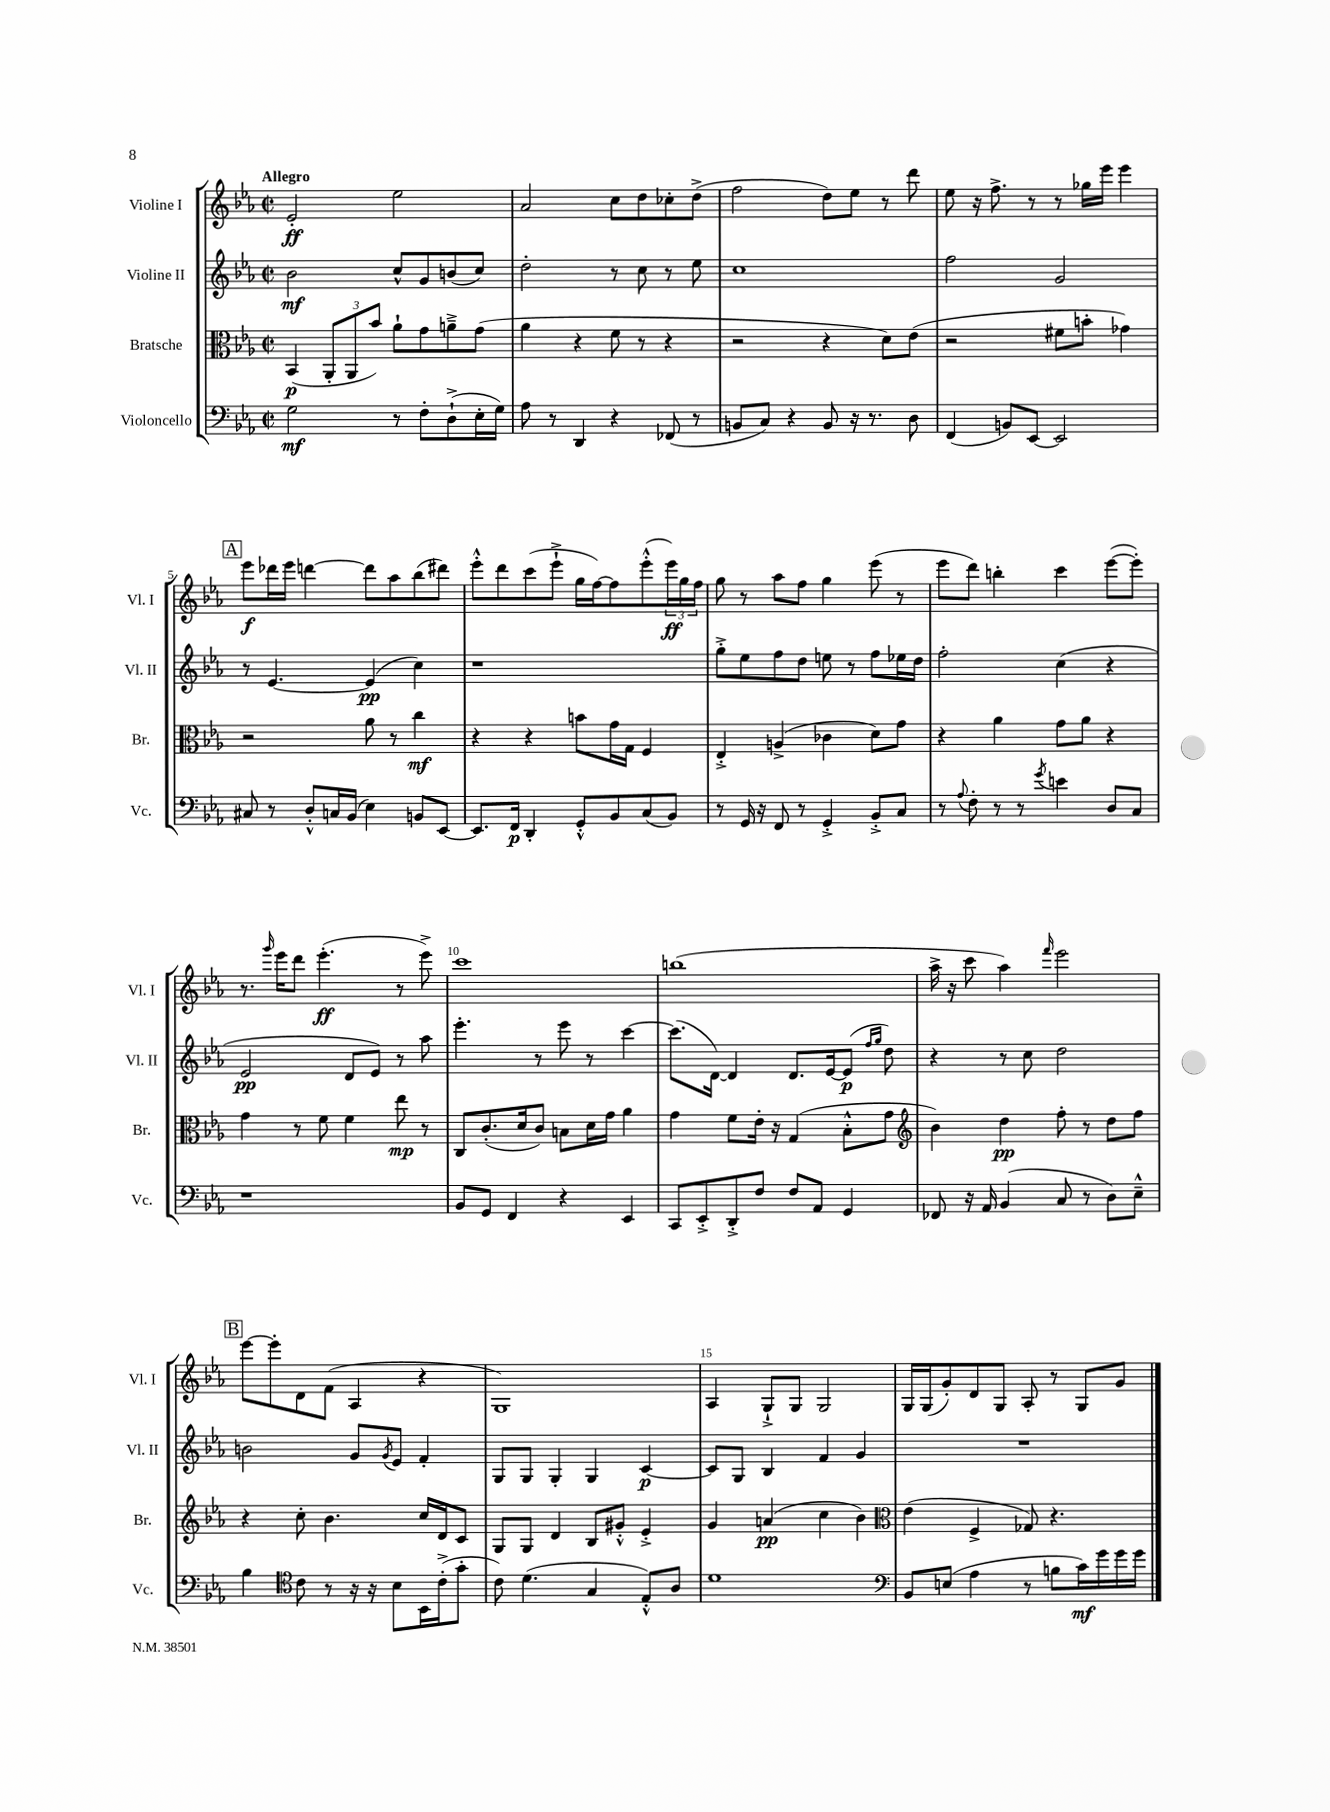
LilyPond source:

<<
\new StaffGroup <<
\new Staff = "s0" \with { instrumentName = "Violine I" shortInstrumentName = "Vl. I" } {
    \clef treble \key ees \major \defaultTimeSignature \time 2/2 \tempo "Allegro"
    ees'2-.\ff ees''2 |
    aes'2 c''8 d''8 ces''8-. d''8->( |
    f''2 d''8) ees''8 r8 d'''8 |
    ees''8 r16 f''8.-> r8 r8 ges''16 ees'''16 ees'''4 |
    \mark \markup { \box "A" } ees'''8\f des'''16 ees'''16 d'''4~ d'''8 aes''8 bes''8( dis'''8) |
    ees'''8-.-^ d'''8 c'''8( ees'''8-!-> g''16 f''16~) f''8 ees'''8-.-^( \tuplet 3/2 { ees'''16\ff) g''16 f''16 } |
    g''8 r8 aes''8 f''8 g''4 ees'''8( r8 |
    ees'''8 d'''8) b''4-. c'''4 ees'''8~( ees'''8-.) |
    r8. \grace { g'''16 } ees'''16 d'''8 ees'''4.-.\ff( r8 ees'''8->) |
    c'''1 |
    b''1( |
    aes''16-> r16 c'''8 aes''4) \grace { f'''16 } ees'''2 |
    \mark \markup { \box "B" } ees'''8~ ees'''8-. d'8 f'8( aes4 r4 |
    g1) |
    aes4 g8-!-> g8 g2 |
    g16 g16( g'8-.) d'8 g8 aes8-. r8 g8 g'8 \bar "|." |
}
\new Staff = "s1" \with { instrumentName = "Violine II" shortInstrumentName = "Vl. II" } {
    \clef treble \key ees \major \defaultTimeSignature \time 2/2
    bes'2\mf c''8-^ g'8 b'8( c''8) |
    d''2-. r8 c''8 r8 ees''8 |
    c''1 |
    f''2 g'2 |
    \mark \markup { \box "A" } r8 ees'4.~ ees'4\pp( c''4) |
    r1 |
    g''8-.-> ees''8 f''8 d''8 e''8 r8 f''8 ees''16 d''16 |
    f''2-. c''4( r4 |
    ees'2\pp d'8 ees'8) r8 aes''8 |
    ees'''4.-. r8 ees'''8 r8 c'''4~ |
    c'''8.( d'16~) d'4 d'8. ees'16~ ees'8\p( \grace { f''16 g''16 } d''8) |
    r4 r8 c''8 d''2 |
    \mark \markup { \box "B" } b'2 g'8 \acciaccatura { g'8 } ees'8 f'4-. |
    g8 g8 g4-. g4 c'4~\p |
    c'8 g8 bes4 f'4 g'4 |
    R1 \bar "|." |
}
\new Staff = "s2" \with { instrumentName = "Bratsche" shortInstrumentName = "Br." } {
    \clef alto \key ees \major \defaultTimeSignature \time 2/2
    bes,4\p( \tuplet 3/2 { aes,8-. aes,8 bes'8) } aes'8-! g'8 a'8---> g'8( |
    aes'4 r4 f'8 r8 r4 |
    r2 r4 d'8) ees'8( |
    r2 fis'8 b'8-. ges'4) |
    \mark \markup { \box "A" } r2 aes'8 r8 c''4\mf |
    r4 r4 b'8 g'16 g16 f4 |
    ees4-.-> a4->( ces'4 d'8) g'8 |
    r4 aes'4 g'8 aes'8 r4 |
    g'4 r8 f'8 f'4 ees''8\mp r8 |
    c8 c'8.-.( d'16 c'8) b8 d'16 g'16 aes'4 |
    g'4 f'8 ees'16-. r16 g4( bes8-.-^ g'8 |
    \clef treble bes'4) d''4\pp f''8-. r8 d''8 f''8 |
    \mark \markup { \box "B" } r4 c''8-. bes'4. c''16 d'16 c'8 |
    g8 g8 d'4 bes8 gis'8-.-^ ees'4-.-> |
    g'4 a'4\pp( c''4 bes'4) |
    \clef alto ees'4( f4-> ges8) r4. \bar "|." |
}
\new Staff = "s3" \with { instrumentName = "Violoncello" shortInstrumentName = "Vc." } {
    \clef bass \key ees \major \defaultTimeSignature \time 2/2
    g2\mf r8 f8-. d8-!->( ees16-. g16) |
    aes8 r8 d,4 r4 fes,8( r8 |
    b,8 c8) r4 b,8 r16 r8. d8 |
    f,4( b,8) ees,8~ ees,2 |
    \mark \markup { \box "A" } cis8 r8 d8-.-^ c16 bes,16( ees4) b,8 ees,8~ |
    ees,8. f,16\p d,4-. g,8-.-^ bes,8 c8( bes,8) |
    r8 g,16 r16 f,8 r8 g,4-.-> bes,8-.-> c8 |
    r8 \appoggiatura { aes8 } f8-. r8 r8 \acciaccatura { g'8 } e'4 d8 c8 |
    r1 |
    bes,8 g,8 f,4 r4 ees,4 |
    c,8 ees,8-.-> d,8-.-> f8 f8 aes,8 g,4 |
    fes,8 r16 aes,16 bes,4( c8 r8 d8) ees8---^ |
    \mark \markup { \box "B" } bes4 \clef tenor c'8 r8 r16 r16 bes8 bes,16 c'16-.->( g'8-. |
    c'8) d'4.( g4 ees8-.-^) aes8 |
    d'1 |
    \clef bass bes,8 e8( aes4 r8 b8 c'16\mf) g'16 g'16 g'16 \bar "|." |
}
>>
>>
\layout { \context { \Score \override BarNumber.break-visibility = ##(#f #t #t) barNumberVisibility = #(every-nth-bar-number-visible 5) } }
